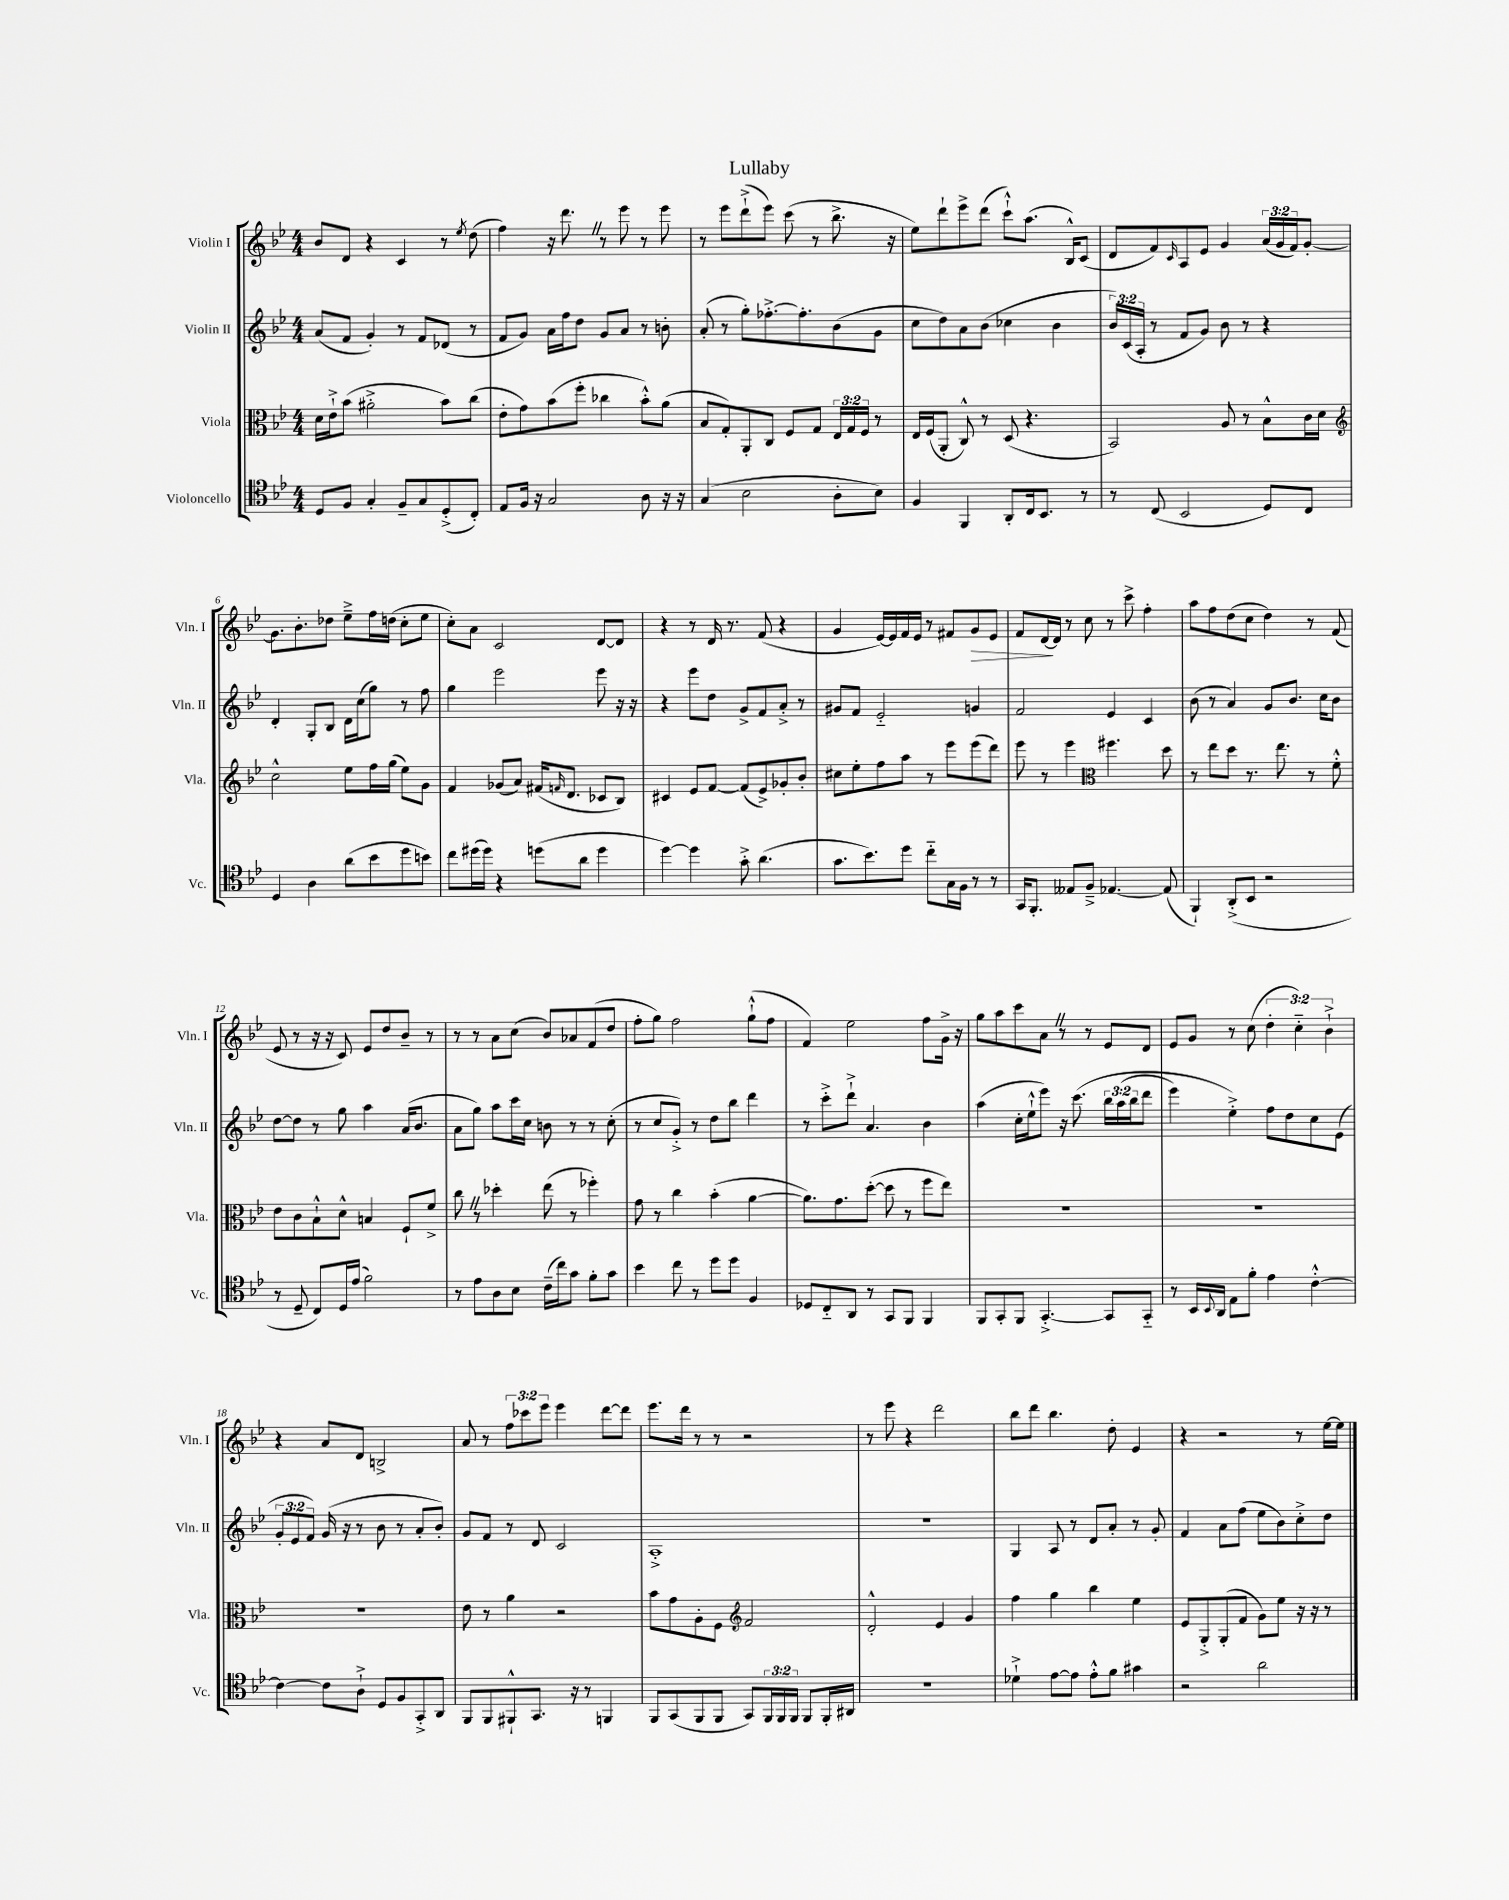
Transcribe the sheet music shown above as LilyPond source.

\header { title = "Lullaby" }
<<
\new StaffGroup <<
\new Staff = "s0" \with { instrumentName = "Violin I" shortInstrumentName = "Vln. I" } {
    \clef treble \key bes \major \numericTimeSignature \time 4/4 \override Staff.TupletNumber.text = #tuplet-number::calc-fraction-text
    bes'8 d'8 r4 c'4 r8 \acciaccatura { ees''8 } d''8( |
    f''4) r16 d'''8. \once \override BreathingSign.text = \markup { \musicglyph "scripts.caesura.straight" } \breathe r8 ees'''8 r8 ees'''8 |
    r8 ees'''8 d'''8-!->( ees'''8) c'''8( r8 bes''8.-> r16 |
    ees''8) d'''8-! ees'''8-> d'''8( c'''8-!-^) a''8.( bes16-^) c'8( |
    d'8 f'8) \grace { c'16 } a8 ees'8 g'4 \tuplet 3/2 { a'16( g'16 f'16) } g'8~-. |
    g'8. bes'8.-. des''8 ees''8---> f''16 d''16( c''8-. ees''8 |
    c''8-.) a'8 c'2 d'8~ d'8 |
    r4 r8 d'16 r8. f'8( r4 |
    g'4 ees'16~) ees'16 f'16 ees'16 r8 fis'8 g'8\> ees'8 |
    f'8 d'16~\! d'16 r8 c''8 r8 c'''8-> f''4-. |
    a''8 f''8 d''8( c''8 d''4) r8 f'8( |
    ees'8 r8 r16 r16 c'8) ees'8 d''8 bes'8-- r8 |
    r8 r8 a'8 c''8( bes'8) aes'8 f'8( d''8 |
    f''8-. g''8) f''2 g''8-!-^( f''8 |
    f'4) ees''2 f''8 g'16-> r16 |
    g''8 a''8 c'''8 a'8 \once \override BreathingSign.text = \markup { \musicglyph "scripts.caesura.straight" } \breathe r8 r8 ees'8 d'8 |
    ees'8 g'8 r8 c''8( \tuplet 3/2 { d''4-. c''4-_) bes'4-!-> } |
    r4 a'8 d'8 b2-> |
    a'8 r8 \tuplet 3/2 { f''8 ces'''8 ees'''8 } ees'''4 d'''8~ d'''8 |
    ees'''8. d'''16 r8 r8 r2 |
    r8 ees'''8 r4 d'''2 |
    bes''8 d'''8 bes''4. d''8-. ees'4 |
    r4 r2 r8 ees''16~ ees''16 \bar "|." |
}
\new Staff = "s1" \with { instrumentName = "Violin II" shortInstrumentName = "Vln. II" } {
    \clef treble \key bes \major \numericTimeSignature \time 4/4 \override Staff.TupletNumber.text = #tuplet-number::calc-fraction-text
    a'8( f'8 g'4-.) r8 f'8 des'8( r8 |
    f'8 g'8) a'16 f''16 d''8 g'8 a'8 r8 b'8-. |
    a'8-.( r8 g''8-.) fes''8.~-.-> fes''8.-. bes'8( g'8 |
    c''8 d''8) a'8 bes'8( ces''4 bes'4 |
    \tuplet 3/2 { bes'16) c'16( a16-. } r8 f'8 g'8) bes'8 r8 r4 |
    d'4-. g8-. bes8 d'16 c''16( g''8) r8 f''8 |
    g''4 ees'''2 ees'''8 r16 r16 |
    r4 ees'''8 d''8 g'8-> f'8 a'8-.-> r8 |
    gis'8 f'8 ees'2-_ g'4 |
    f'2 ees'4 c'4 |
    bes'8( r8 a'4) g'8 bes'8. c''16 bes'8 |
    d''8~ d''8 r8 g''8 a''4 a'16( bes'8. |
    a'8 g''8) a''8 c'''16 c''16 b'8 r8 r8 c''8-.( |
    r8 c''8 g'8-.->) r8 d''8 bes''8 d'''4 |
    r8 c'''8-.-> d'''8-!-> a'4. bes'4 |
    a''4( c''16-. ees''16-!-^ ees'''8) r16 c'''8.\( \tuplet 3/2 { bes''16 a''16( bes''16 } d'''8 |
    ees'''4) ees''4-.->\) f''8 d''8 c''8 ees'8( |
    \tuplet 3/2 { g'8-. ees'8 f'8) } g'16( r16 r8 bes'8 r8 a'8-. bes'8-.) |
    g'8 f'8 r8 d'8 c'2 |
    a1-.-> |
    R1 |
    g4 a8 r8 d'8 a'8-. r8 g'8-. |
    f'4 a'8 f''8( ees''8 bes'8) c''8-.-> d''8 \bar "|." |
}
\new Staff = "s2" \with { instrumentName = "Viola" shortInstrumentName = "Vla." } {
    \clef alto \key bes \major \numericTimeSignature \time 4/4 \override Staff.TupletNumber.text = #tuplet-number::calc-fraction-text
    d'16 ees'16-!-> bes'8( ais'2-.-> bes'8) c''8( |
    ees'8-. g'8) bes'8( f''8-. ces''4 bes'8-.-^) a'8( |
    bes8 g8-.) a,8-. c8 f8 g8 \tuplet 3/2 { ees16 g16 f16 } r8 |
    ees16 f16( a,8-. c8-^) r8 d8( r4. |
    bes,2) a8 r8 bes8-^ c'16 d'16 |
    \clef treble c''2-^ ees''8 f''16 g''16( ees''8) g'8 |
    f'4 ges'8( a'8) fis'16( \grace { f'16 } d'8. ces'8 bes8) |
    cis'4 ees'8 f'8~ f'8( ees'8->) ges'8-. bes'8-. |
    cis''8 ees''8-. f''8 a''8 r8 ees'''8 ees'''8( d'''8) |
    ees'''8 r8 ees'''4 \clef alto fis''4. d''8 |
    r8 ees''8 d''8 r8. ees''8. r8 f'8-.-^ |
    ees'8 c'8 bes8-!-^ d'8-^ b4 f8-! f'8-> |
    c''8 \once \override BreathingSign.text = \markup { \musicglyph "scripts.caesura.straight" } \breathe r8 des''4-. ees''8( r8 fes''4-.) |
    g'8 r8 c''4 bes'4-.( a'4~ |
    a'8.) g'8. d''8~-.( d''8 r8 f''8 ees''8) |
    R1 |
    R1 |
    R1 |
    ees'8 r8 a'4 r2 |
    bes'8 g'8 a8-. f8 \clef treble f'2 |
    d'2-.-^ ees'4 g'4 |
    f''4 g''4 bes''4 ees''4 |
    ees'8 g8-.-> g8-.( f'8 g'8) ees''8 r16 r16 r8 \bar "|." |
}
\new Staff = "s3" \with { instrumentName = "Violoncello" shortInstrumentName = "Vc." } {
    \clef tenor \key bes \major \numericTimeSignature \time 4/4 \override Staff.TupletNumber.text = #tuplet-number::calc-fraction-text
    d8 f8 g4-. f8-- g8 d8-.->( c8-.) |
    ees8 f16 r16 g2 a8 r16 r16 |
    g4( bes2 a8-. bes8) |
    f4 f,4 a,8-. c16 bes,8. r8 |
    r8 c8( bes,2 d8) c8 |
    d4 a4 a'8( bes'8 d''8 b'8) |
    c''8 dis''16( dis''16) r4 d''8( a'8 d''4 |
    d''4~) d''4 g'8-.-> a'4.( |
    g'8. bes'8.) d''8 c''8-_ g16 f16 r8 r8 |
    g,16 f,8.-. eeses8 f8---> ees4.~ ees8( |
    f,4-!) a,8-.->( bes,8 r2 |
    r8 d8-- c8) d16 ees'16( f'2) |
    r8 ees'8 a8 bes8 c'16--( c''16) g'8 f'8-. g'8 |
    bes'4 c''8 r8 d''8 d''8 f4 |
    des8 c8-_ a,8 r8 g,8 f,8 f,4 |
    f,8 g,8-. f,8 g,4.~-.-> g,8 g,8-_ |
    r8 bes,16 \appoggiatura { bes,8 } a,16 ees8 f'8-. ees'4 c'4~-.-^ |
    c'4~ c'8 a8-!-> d8 f8 g,8-.-> a,8 |
    f,8 f,8 fis,8-!-^ g,8. r16 r8 f,4 |
    f,8 g,8( f,8 f,8 g,8) \tuplet 3/2 { f,16 f,16 f,16 } f,8 f,16-. ais,16 |
    r1 |
    des'4-!-> ees'8~ ees'8 ees'8-.-^ f'8 gis'4 |
    r2 a'2 \bar "|." |
}
>>
>>
